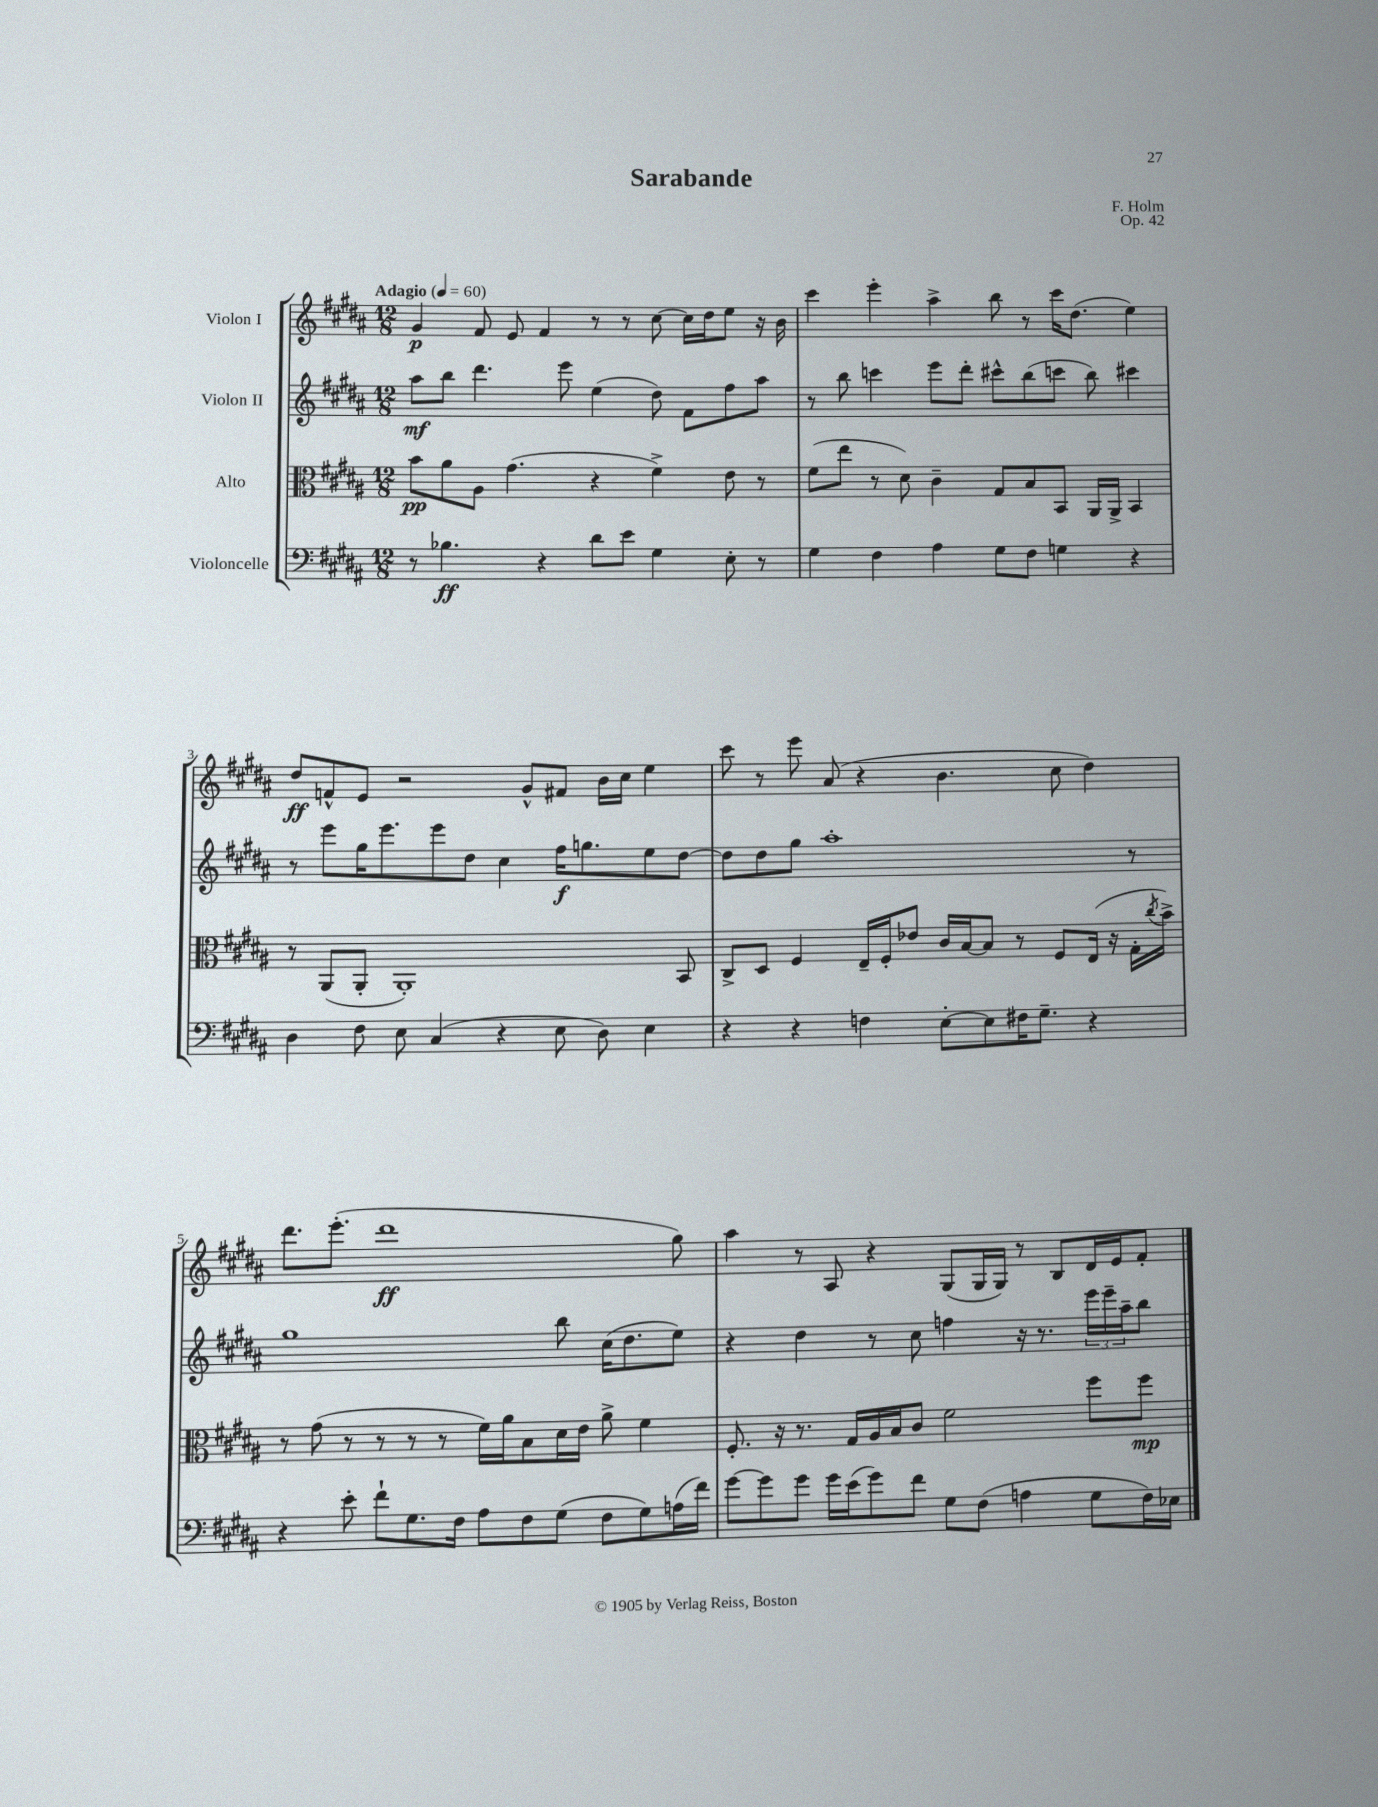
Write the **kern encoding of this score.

**kern	**kern	**kern	**kern
*staff4	*staff3	*staff2	*staff1
*clefF4	*clefC3	*clefG2	*clefG2
*k[f#c#g#d#a#]	*k[f#c#g#d#a#]	*k[f#c#g#d#a#]	*k[f#c#g#d#a#]
*M12/8	*M12/8	*M12/8	*M12/8
*MM60	*MM60	*MM60	*MM60
8r	8b	8aa#	4g#
4.B-	8a#	8bb	.
.	8A#	4.ddd#	8f#
.	(4.g#	.	8e
4r	.	.	4f#
.	.	8eee	.
8d#	4r	(4ee	8r
8e	.	.	8r
4G#	4f#^)	8dd#)	[8cc#
.	.	8f#	16cc#]
.	.	.	16dd#
8E'	8e	8ff#	8ee
8r	8r	8aa#	16r
.	.	.	16b
=	=	=	=
4G#	(8f#	8r	4ccc#
.	8ee	8bb	.
4F#	8r	4ccc	4eee'
.	8d#)	.	.
4A#	4c#~	8eee	4aa#^
.	.	8ddd#'	.
8G#	8G#	8ccc#^^	8bb
8F#	8B	(8bb	8r
4G	8BB	8ccc	16ccc#
.	.	.	(8.dd#
.	16AA#	8bb)	.
.	16AA#^	.	.
4r	4BB	4ccc#	4ee)
=	=	=	=
4D#	8r	8r	8dd#
.	(8AA#	8eee	8f^^
8F#	8AA#'	16gg#	8e
.	.	8.eee	.
8E	1AA#')	.	2r
(4C#	.	8eee	.
.	.	8dd#	.
4r	.	4cc#	.
.	.	.	8g#^^
8E	.	16ff#	8f#
.	.	8.gg	.
8D#)	.	.	16b
.	.	.	16cc#
4E	.	8ee	4ee
.	8BB	[8dd#	.
=	=	=	=
4r	8C#^	8dd#]	8ccc#
.	8D#	8dd#	8r
4r	4F#	8gg#	8eee
.	.	1aa#'	(8a#
4F	16E~	.	4r
.	16F#'	.	.
.	8e-	.	.
[8E'	16c#	.	4.b
.	[16B	.	.
8E]	8B]	.	.
16F#	8r	.	.
8.G#~	.	.	.
.	8F#	.	8cc#
4r	(16E	.	4dd#)
.	16r	.	.
.	16G#'	8r	.
.	8qcc#	.	.
.	16b^)	.	.
=	=	=	=
4r	8r	1gg#	8.ddd#
.	(8g#	.	.
.	.	.	(8.eee'
8e'	8r	.	.
8f#`	8r	.	1ddd#
8.G#	8r	.	.
.	8r	.	.
16F#	.	.	.
8A#	16f#)	.	.
.	16a#	.	.
8F#	8B	.	.
(8G#	16d#	8bb	.
.	16e	.	.
8F#	8a#^	(16cc#	.
.	.	8.dd#	.
8G#)	4f#	.	.
(16A	.	8ee)	8gg#)
16f#)	.	.	.
=	=	=	=
[8g#	8.F#'	4r	4aa#
8g#]	.	.	.
.	16r	.	.
8g#	8.r	4dd#	8r
16g#	.	.	8A#
(16e	16G#	.	.
8g#)	16A#	8r	4r
.	16B	.	.
8f#	8c#	8cc#	.
8G#	2f#	4ff	(8G#
(8F#	.	.	16G#
.	.	.	16G#)
4A	.	16r	8r
.	.	8.r	.
.	.	.	8B
8G#	8ff#	24eee	16d#
.	.	24eee~	.
.	.	.	16e
.	.	24aa#~	.
16F#)	8ff#	8bb	8f#'
16E-	.	.	.
==	==	==	==
*-	*-	*-	*-
